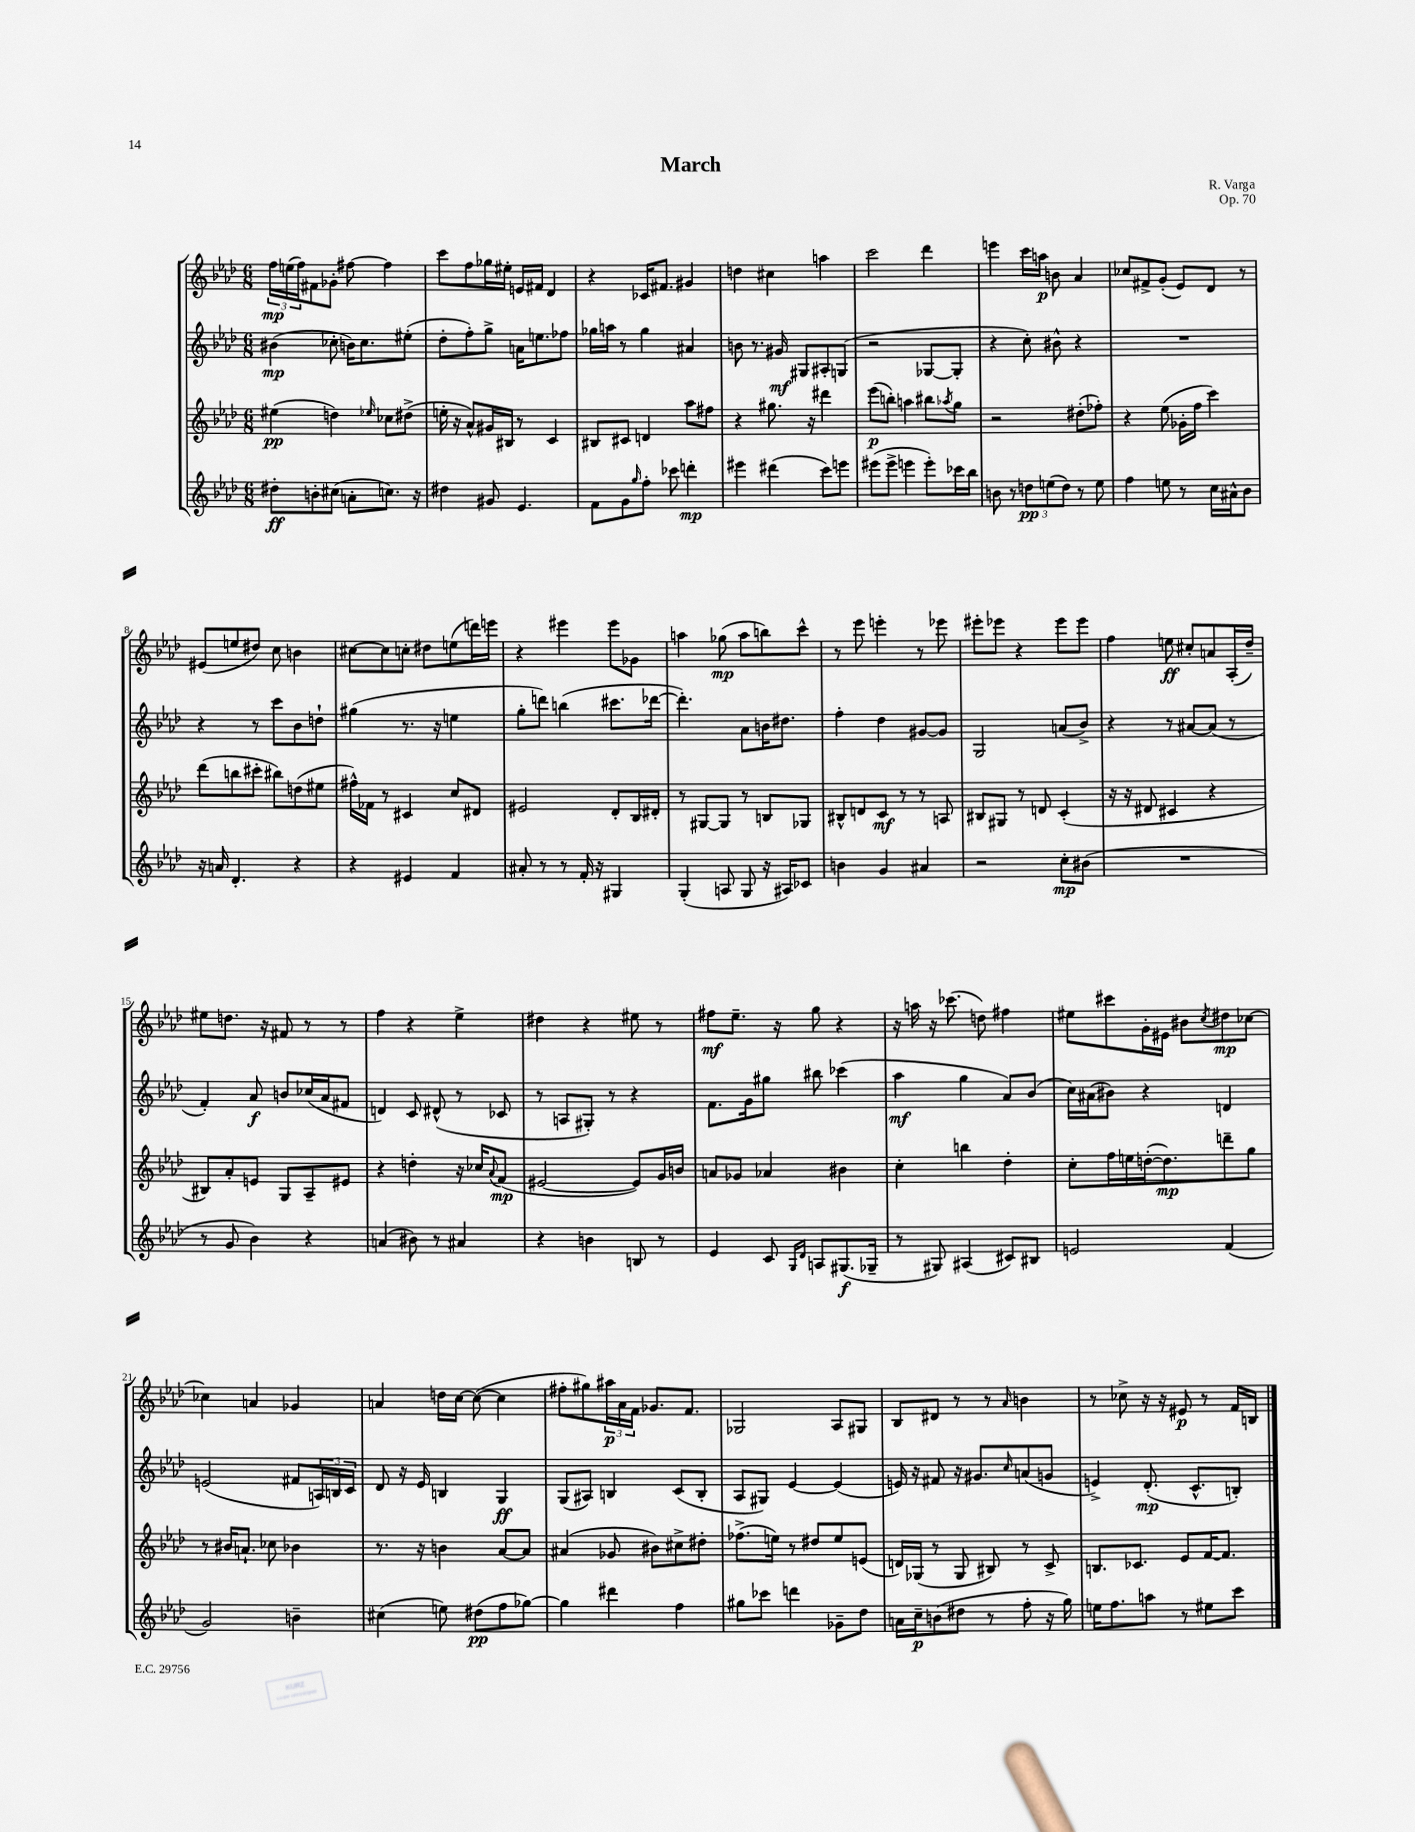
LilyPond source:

\header { title = "March" composer = "R. Varga" opus = "Op. 70" }
<<
\new StaffGroup <<
\new Staff = "s0" {
    \clef treble \key aes \major \numericTimeSignature \time 6/8
    \tuplet 3/2 { f''16\mp e''16( f''16) } fis'8 ges'8-. fis''8~ fis''4 |
    c'''8 f''8 ges''16 eis''16-. e'16 fis'16 des'4 |
    r4 ces'16 fis'8. gis'4 |
    d''4 cis''4 a''4 |
    c'''2 des'''4 |
    e'''4 c'''16 a''16\p b'8 aes'4 |
    ces''8 fis'8-> g'8-.( ees'8) des'8 r8 |
    eis'8( e''8 dis''8) c''8 b'4 |
    cis''8~ cis''8 c''8-. dis''8 e''8( d'''16) e'''16 |
    r4 eis'''4 eis'''8 ges'8 |
    a''4 ges''8\mp( a''8 b''8) c'''8-^ |
    r8 ees'''8 e'''4-. r8 ees'''8 |
    eis'''8-. ees'''8 r4 ees'''8 ees'''8 |
    f''4 e''8\ff cis''8-. a'8 aes16-.( des''16--) |
    eis''8 d''8. r16 fis'8 r8 r8 |
    f''4 r4 ees''4-> |
    dis''4 r4 eis''8 r8 |
    fis''8\mf ees''8.-- r16 g''8 r4 |
    r16 a''16 r16 ces'''8.( d''8) fis''4 |
    eis''8 cis'''8 g'16-. eis'16 bis'8 \acciaccatura { c''8 } dis''8\mp ces''8~ |
    ces''4 a'4 ges'4 |
    a'4 d''16 c''16~ c''8~( c''4 |
    fis''8-. gis''8) \tuplet 3/2 { ais''16\p aes'16 f'16 } ges'8. f'8. |
    ges2 aes8 gis8 |
    bes8 dis'8 r8 r8 \grace { aes'16 } b'4 |
    r8 ces''8-> r16 r16 eis'8\p r8 f'16 b16 \bar "|." |
}
\new Staff = "s1" {
    \clef treble \key aes \major \numericTimeSignature \time 6/8
    bis'4\mp( ces''8-. b'16) ces''8. eis''8-.( |
    des''8-. f''8-.) g''8-> a'16 e''8. fes''8 |
    ges''16 a''16 r8 ges''4 ais'4 |
    b'8 r8. gis'16\mf gis8 ais8-. g8( |
    r2 ges8~ ges8-. |
    r4 c''8-.) bis'8-^ r4 |
    R2. |
    r4 r8 c'''8 bes'8 d''8-! |
    gis''4( r8. r16 e''4 |
    g''8-. d'''8) b''4( cis'''8. des'''16~ |
    des'''4.-.) aes'8 b'16 dis''8. |
    f''4-. des''4 gis'8~ gis'8 |
    g2 a'8( bes'8->) |
    r4 r8 ais'8~ ais'8( r8 |
    f'4-.) aes'8\f b'8 ces''16( aes'16 fis'8 |
    d'4) c'8 dis'8-^( r8 ces'8 |
    r8 a8 gis8-.) r8 r4 |
    f'8. g'16 gis''8 bis''8 ces'''4( |
    aes''4\mf g''4 aes'8) bes'8( |
    c''16) ais'16( bis'8) r4 d'4 |
    e'2( fis'8 \tuplet 3/2 { a16) b16 c'16 } |
    des'8 r16 ees'16 b4 g4\ff |
    g8( ais8) b4 c'8( b8-. |
    aes8 gis8) ees'4~ ees'4( |
    e'16) r16 fis'8 r16 gis'8. \grace { c''16 } a'8( g'8 |
    e'4->) des'8.-.\mp( c'8.-^ b8-.) \bar "|." |
}
\new Staff = "s2" {
    \clef treble \key aes \major \numericTimeSignature \time 6/8
    eis''4\pp( d''4) \grace { ees''16 } ces''8 dis''8->( |
    e''16-. r16 aes'8-^) gis'16 bis16 r8 c'4 |
    bis8 cis'8 d'4 aes''8 fis''8 |
    r4 gis''8. r16 dis'''4 |
    ees'''8\p( b''8-.) a''4 bis''8 \acciaccatura { aes''8 } g''8 |
    r2 dis''8-.( fes''8-.) |
    r4 ees''8( ges'16-. f''16 c'''4) |
    des'''8( b''8 cis'''8-. bis''8) d''8( eis''8 |
    fis''16-^) fes'16 r8 cis'4 c''8 dis'8 |
    eis'2 des'8-. bes16 dis'16-. |
    r8 gis8~ gis8 r8 b8 ges8 |
    bis8-^ d'8 c'8\mf r8 r8 a8 |
    bis8 gis8 r8 d'8 c'4-.( |
    r16 r16 dis'8 cis'4 r4 |
    bis8) aes'8-. e'8 g8 aes8-- eis'8 |
    r4 d''4-. r16 ces''16 \appoggiatura { aes'8 } f'8\mp( |
    eis'2~ eis'8) g'16 b'16 |
    a'8 ges'8 aes'4 bis'4 |
    c''4-. b''4 des''4-. |
    c''8-. f''16 e''16 d''16~-.( d''8.\mp) d'''8-- g''8 |
    r8 bis'16 a'8.-! ces''8 bes'4 |
    r8. r16 b'4 aes'8~ aes'8 |
    ais'4( ges'8 bis'8) cis''8-> dis''8-. |
    fes''8.->( e''16) r8 dis''8 e''8 e'8( |
    d'16) ges16( r8 ges8 bis8) r8 c'8-> |
    b8. ces'8. ees'8 f'16~ f'8. \bar "|." |
}
\new Staff = "s3" {
    \clef treble \key aes \major \numericTimeSignature \time 6/8
    dis''8-.\ff b'8-. cis''8( a'8-. c''8.) r16 |
    dis''4 gis'8 ees'4. |
    f'8 g'8 \grace { g''16 } f''8-. ces'''8 d'''4-.\mp |
    eis'''4 dis'''4( c'''8) e'''8 |
    eis'''8( eis'''8-> e'''4 e'''8-.) ces'''16 bes''16 |
    b'8 r8 \tuplet 3/2 { d''8\pp e''8( d''8) } r8 e''8 |
    f''4 e''8 r8 c''16 ais'16-^ bes'8 |
    r16 a'16 des'4.-. r4 |
    r4 eis'4 f'4 |
    ais'8-. r8 r8 f'16-. r16 gis4 |
    g4-.( a8 g8 r16 ais16) ces'8 |
    b'4 g'4 ais'4 |
    r2 c''8-.\mp bis'8( |
    R2. |
    r8 g'8 bes'4) r4 |
    a'4( bis'8) r8 ais'4 |
    r4 b'4 b8 r8 |
    ees'4 c'8 \grace { g16 des'16 } a8 gis8.\f( ges16-- |
    r8 gis8) ais4( cis'8) bis8 |
    e'2 f'4( |
    g'2) b'4-- |
    cis''4( e''8) dis''8\pp( f''8 ges''8~) |
    ges''4 dis'''4 f''4 |
    gis''8 ces'''8 d'''4 ges'8-- des''8 |
    a'16 c''16--\p b'8( dis''8 r8 f''8-. r16 g''16) |
    e''16 f''8. a''8 r8 eis''8 c'''8 \bar "|." |
}
>>
>>
